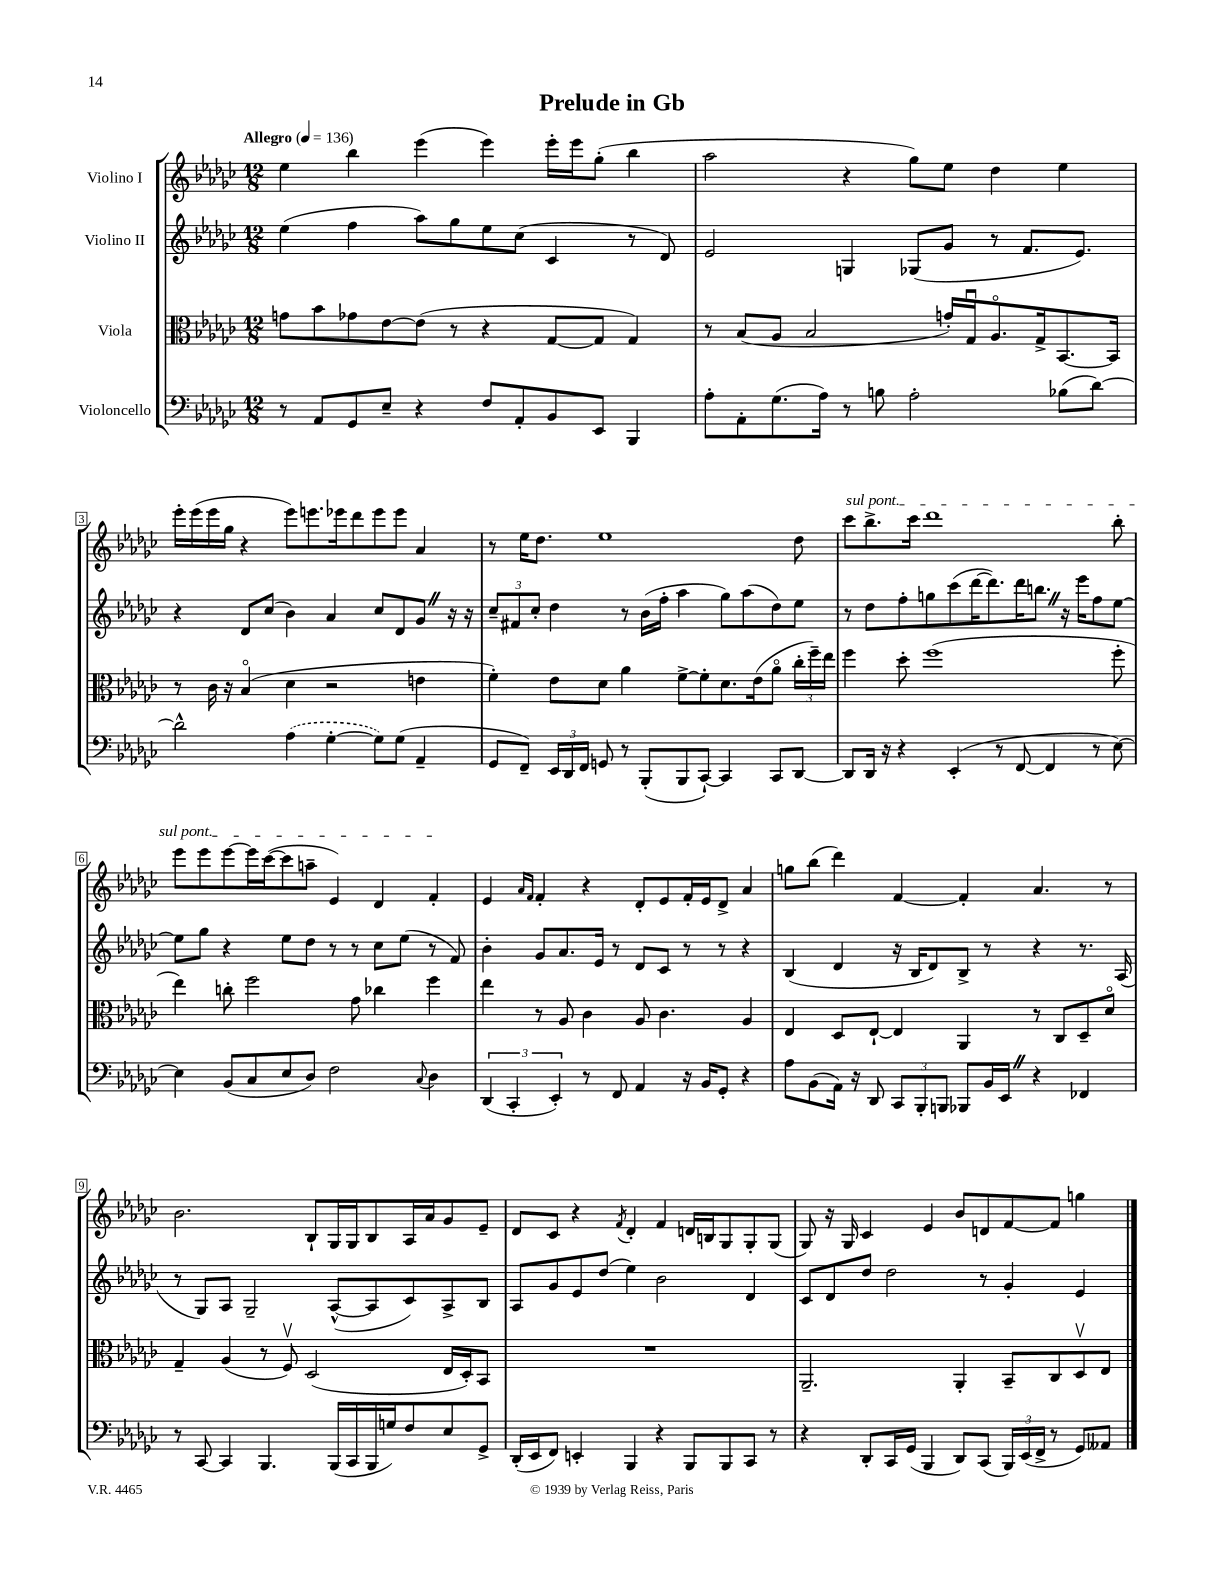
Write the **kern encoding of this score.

**kern	**kern	**kern	**kern
*part4	*part3	*part2	*part1
*staff4	*staff3	*staff2	*staff1
*I"Violoncello	*I"Viola	*I"Violino II	*I"Violino I
*clefF4	*clefC3	*clefG2	*clefG2
*k[b-e-a-d-g-c-]	*k[b-e-a-d-g-c-]	*k[b-e-a-d-g-c-]	*k[b-e-a-d-g-c-]
*M12/8	*M12/8	*M12/8	*M12/8
*MM136	*MM136	*MM136	*MM136
=1	=1	=1	=1
!	!	!	!LO:TX:a:B:t=Allegro
8r	8gn\L	(4ee-\	4ee-\
8AA-/L	8b-\	.	.
8GG-/	8g-X\	4ff\	4bb-\
8E-~/J	[8e-\	.	.
4r	(8e-\J]	8aa-\L)	(4eee-\
.	8r	8gg-\	.
8F/L	4r	8ee-\	4eee-\)
8AA-'/	.	(8cc-\J	.
8BB-/	[8G-/L	4c-/	16eee-'\LL
.	.	.	16eee-\J
8EE-/J	8G-/J]	.	(8gg-'\J
4BBB-/	4G-/)	8r	4bb-\
.	.	8d-/)	.
=2	=2	=2	=2
8A-'\L	8r	2e-/	2aa-\
8AA-'\	(8B-/L	.	.
(8.G-\	8A-/J	.	.
.	2B-/	.	.
16A-\Jk)	.	.	.
8r	.	4Gn/	4r
8Bn\	.	.	.
2A-'\	.	(8G-X/L	8gg-\L)
.	16gn'/LL)	8g-/J	8ee-\J
.	16G-u/J	.	.
.	8.A-/	8r	4dd-\
.	.	8.f/L	.
.	16G-^/k	.	.
(8B-X\L	[8.BB-/	.	4ee-\
.	.	8.e-/J)	.
[8d-\J)	.	.	.
.	16BB-/Jk]	.	.
!!LO:LB:g=z
=3	=3	=3	=3
2d-^^\]	8r	4r	16eee-'\LL
.	.	.	(16eee-\
.	16c-\	.	16eee-\
.	16r	.	16gg-\JJ
.	(4B-/	8d-/L	4r
.	.	(8cc-/J	.
(4A-\	4d-\	4b-\)	8eee-\L)
.	.	.	8.eeen\
[4G-'\	2r	4a-/	.
.	.	.	16eee-X\k
.	.	.	8ddd-\
8G-\L])	.	8cc-/L	8eee-\
(8G-\J	.	8d-/	8eee-\J
4AA-~/	4en\	8g-Z/J	4a-/
.	.	16r	.
.	.	16r	.
=4	=4	=4	=4
8GG-/L	4f'\)	12cc-~/L	8r
.	.	12f#X/	.
8FF~/J)	.	.	16ee-\KL
.	.	12cc-'/J	.
.	.	.	8.dd-\J
24EE-/LL	8e-\L	4dd-\	.
24DD-/	.	.	.
24FF/JJ	.	.	.
8GGn/	8d-\J	.	1ee-
8r	4a-\	8r	.
(8BBB-'/L	.	(16b-\LL	.
.	.	16ff'\JJ	.
8BBB-/	[8f^\L	4aa-\	.
[8CC-`/J)	8f'\]	.	.
4CC-/]	8.d-\	8gg-\L)	.
.	.	(8aa-\	.
.	(16e-\k	.	.
8CC-/L	8a-\J	8dd-\)	.
[8DD-/J	24cc-'\LL	8ee-\J	8dd-\
.	24ff~\)	.	.
.	24ee-\JJ	.	.
=5	=5	=5	=5
!	!	!	!LO:TX:a:i:t=sul pont.
8DD-/L]	4ff\	8r	8ccc-\L
16DD-/Jk	.	8dd-\L	8.bb-^\
16r	.	.	.
4r	8dd-'\	8ff'\	.
.	.	.	16ccc-\Jk
.	(1ff	8ggn\	1ddd-
(4EE-'/	.	(8ccc-\	.
.	.	[16ddd-\K	.
.	.	8.ddd-\])	.
8r	.	.	.
[8FF/	.	16ddd-\K	.
.	.	8.bbnZ\J	.
4FF/]	.	.	.
.	.	16r	.
.	.	16eee-\KL	.
8r	.	8ff\	.
[8E-\)	8ff'\	[8ee-\J	8bb-'\
!!LO:LB:g=z
=6	=6	=6	=6
4E-\]	4ee-\)	8ee-\L]	8eee-\L
.	.	8gg-\J	8eee-\
(8BB-/L	8ccn'\	4r	[8eee-\
8C-/	2ff\	.	16eee-\L]
.	.	.	([16ccc-\J
8E-/	.	8ee-\L	8ccc-\]
8D-/J)	.	8dd-\J	8aan~\J
2F\	.	8r	4e-/)
.	8g-\	8r	.
.	4cc-X\	8cc-\L	4d-/
.	.	(8ee-\J	.
8qqC-/	.	.	.
4D-\	4ff\	8r	4f'/
.	.	8f/)	.
=7	=7	=7	=7
(6DD-/	4ee-\	4b-'\	4e-/
6CC-'/	.	.	.
.	.	.	16qqa-/LL
.	.	.	16qqf/JJ
.	8r	8g-/L	4f'/
6EE-'/)	.	.	.
.	8A-/	8.a-/	.
8r	4c-\	.	4r
.	.	16e-/Jk	.
8FF/	.	8r	.
4AA-/	8A-/	8d-/L	8d-'/L
.	4.c-\	8c-/J	8e-/
16r	.	8r	16f'/L
16BB-/KL	.	.	16e-/J
8GG-'/J	.	8r	8d-^/J
4r	4A-/	4r	4a-/
=8	=8	=8	=8
8A-\L	4E-/	(4B-/	8ggn\L
(8BB-\	.	.	(8bb-\J
16AA-\Jk)	8D-/L	4d-/	4ddd-\)
16r	.	.	.
8DD-/	[8E-`/J	.	.
12CC-/L	4E-/]	16r	[4f/
.	.	16B-/KL	.
12BBB-'/	.	.	.
.	.	8d-/)	.
12BBBn/J	.	.	.
8BBB-X/L	4AA-/	8B-^/J	4f'/]
16BB-/L	.	8r	.
16EE-Z/JJ	.	.	.
4r	8r	4r	4.a-/
.	8C-/L	.	.
4FF-X/	8D-~/	8.r	.
.	8d-/J	.	8r
.	.	(16A-/	.
!!LO:LB:g=z
=9	=9	=9	=9
8r	4G-~/	8r	2.b-\
[8CC-/	.	8G-/L)	.
4CC-/]	(4A-/	8A-/J	.
.	.	2G-~/	.
4.BBB-/	8r	.	.
.	8Fv/)	.	.
.	(2D-/	.	8B-`/L
(16BBB-/LL	.	([8A-^^/L	16G-/L
16CC-/	.	.	16G-/J
16BBB-/	.	8A-/]	8B-/
16Gn/J)	.	.	.
8F/	.	8c-/)	16A-/L
.	.	.	16a-/J
8E-/	16E-/LL	8A-^/	8g-/
.	16D-'/J)	.	.
8GG-^/J	8BB-/J	8B-/J	8e-~/J
=10	=10	=10	=10
(16DD-'/LL	1.r	8A-/L	8d-/L
16EE-/J	.	.	.
8FF/J)	.	8g-/	8c-/J
4EEn'/	.	8e-/	4r
.	.	(8dd-/J	.
.	.	.	8qf/
4BBB-/	.	4ee-\)	4d-'/
4r	.	2b-\	4f/
8BBB-/L	.	.	16dn/LL
.	.	.	16Bn/J
8BBB-/	.	.	8G-/
8CC-/J	.	4d-/	8G-'/
8r	.	.	(8G-/J
=11	=11	=11	=11
4r	2.AA-~/	8c-/L	8G-/)
.	.	8d-/	16r
.	.	.	16G-/
8DD-'/L	.	8dd-/J	4c-/
16CC-/L	.	2dd-\	.
(16GG-/JJ	.	.	.
4BBB-/	.	.	4e-/
8DD-/L)	4AA-'/	.	8b-/L
(8CC-/J	.	8r	8dn/
24BBB-/LL)	8BB-~/L	4g-'/	[8f/
(24EE-/	.	.	.
24FF^/JJ	.	.	.
8r	8C-/	.	8f/J]
8GG-/L)	8D-v/	4e-/	4ggn\
8AA--X/J	8E-/J	.	.
==	==	==	==
*-	*-	*-	*-
